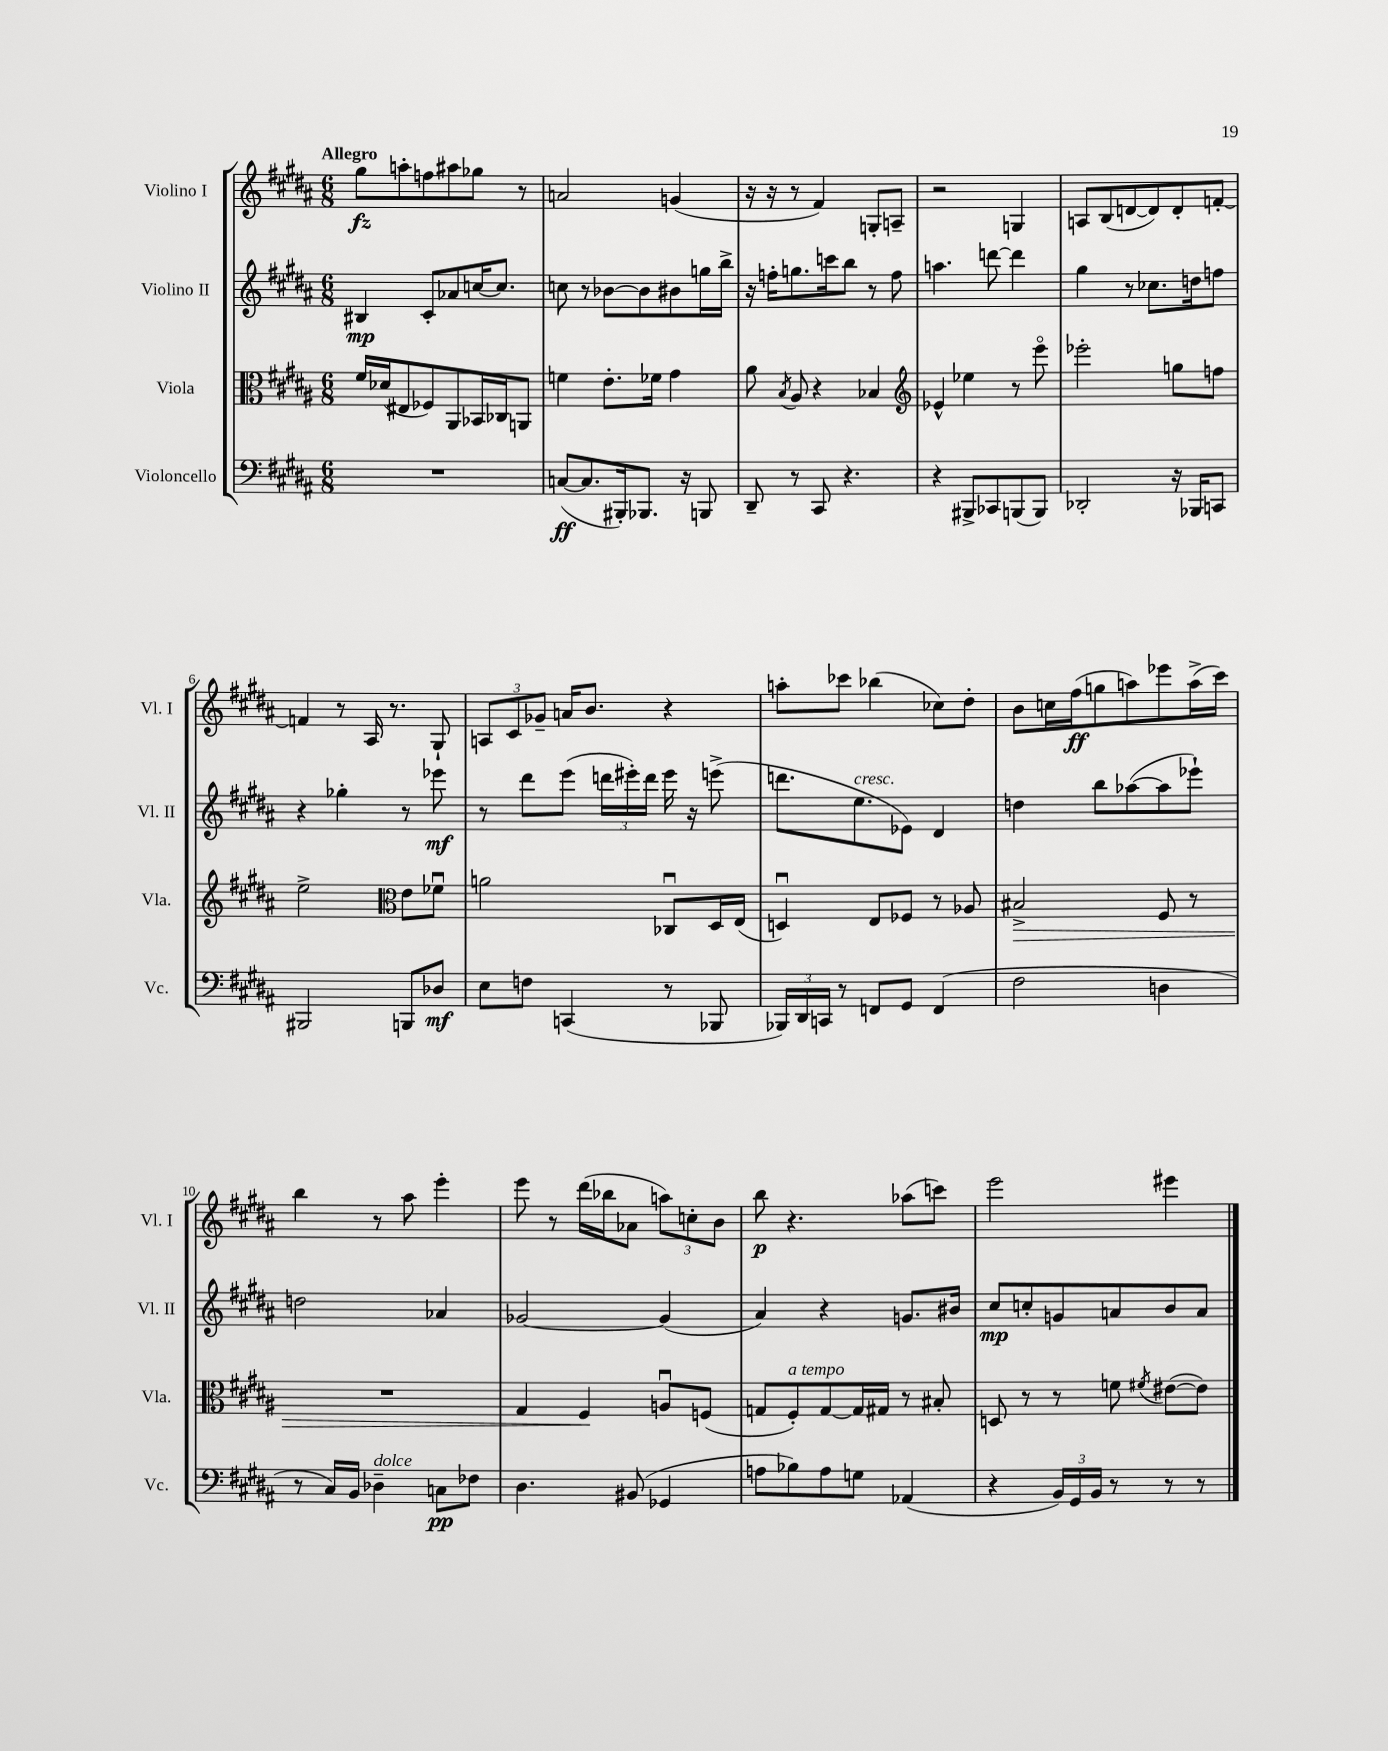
<<
\new StaffGroup <<
\new Staff = "s0" \with { instrumentName = "Violino I" shortInstrumentName = "Vl. I" } {
    \clef treble \key b \major \numericTimeSignature \time 6/8 \tempo "Allegro"
    \autoBeamOff gis''8[\fz a''8-. f''8 ais''8 ges''8] r8 |
    a'2 g'4( |
    r16 r16 r8 fis'4) g8[-. a8]-- |
    r2 g4 |
    a8[ b8( d'8~ d'8) d'8-. f'8]~-. |
    f'4 r8 ais16 r8. gis8-! |
    \tuplet 3/2 { a8[ cis'8 ges'8]-- } a'16[ b'8.] r4 |
    a''8[-. ces'''8] bes''4( ces''8[) dis''8]-. |
    b'8[ c''16 fis''16\ff( g''8 a''8) ees'''8 a''16->( cis'''16]) |
    b''4 r8 ais''8 e'''4-. |
    e'''8 r8 dis'''16[( bes''16 aes'8] \tuplet 3/2 { a''8[) c''8-. b'8] } |
    b''8\p r4. aes''8[( c'''8]) |
    e'''2 eis'''4 \bar "|." |
}
\new Staff = "s1" \with { instrumentName = "Violino II" shortInstrumentName = "Vl. II" } {
    \clef treble \key b \major \numericTimeSignature \time 6/8
    \autoBeamOff bis4\mp cis'8[-. aes'8 c''16~ c''8.] |
    c''8 r8 bes'8[~ bes'8 bis'8 g''16 b''16]-> |
    r16 f''16[-. g''8. c'''16 b''8] r8 f''8 |
    a''4. d'''8~ d'''4 |
    gis''4 r8 ces''8.[ d''16 f''8] |
    r4 ges''4-. r8 ees'''8\mf |
    r8 dis'''8[ e'''8]( \tuplet 3/2 { d'''16[ eis'''16-.) d'''16] } eis'''16 r16 e'''8->( |
    d'''8.[ e''8.^\markup { \italic "cresc." } ees'8]) dis'4 |
    d''4 b''8[ aes''8~( aes''8 ees'''8]-!) |
    d''2 aes'4 |
    ges'2~ ges'4( |
    ais'4) r4 g'8.[ bis'16] |
    cis''8[\mp c''8-. g'8 a'8 b'8 a'8] \bar "|." |
}
\new Staff = "s2" \with { instrumentName = "Viola" shortInstrumentName = "Vla." } {
    \clef alto \key b \major \numericTimeSignature \time 6/8
    \autoBeamOff fis'16[ des'16( eis8 fes8) ais,8 bes,16 ces16 a,8] |
    f'4 e'8.[-. fes'16] gis'4 |
    ais'8 \acciaccatura { b8 } ais8 r4 bes4 |
    \clef treble ees'4-^ ees''4 r8 e'''8\flageolet |
    ees'''2-. g''8[ f''8] |
    e''2-> \clef alto e'8[ fes'8]\downbow |
    a'2 ces8[\downbow dis16 e16]( |
    d4\downbow) e8[ fes8] r8 aes8 |
    bis2->\> fis8 r8 |
    R2. |
    gis4 fis4\! a8[\downbow f8]( |
    g8[ fis8-.^\markup { \italic "a tempo" }) g8~ g16 gis16] r8 bis8-. |
    d8 r8 r8 f'8 \acciaccatura { fis'8 } eis'8[~( eis'8]) \bar "|." |
}
\new Staff = "s3" \with { instrumentName = "Violoncello" shortInstrumentName = "Vc." } {
    \clef bass \key b \major \numericTimeSignature \time 6/8
    \autoBeamOff R2. |
    c8[~\ff( c8. bis,,16-.) bes,,8.] r16 b,,8 |
    dis,8-- r8 cis,8 r4. |
    r4 bis,,8[-> ces,8 b,,8( b,,8]) |
    des,2-. r16 bes,,16[ c,8] |
    bis,,2 b,,8[ des8]\mf |
    e8[ f8] c,4( r8 bes,,8 |
    \tuplet 3/2 { bes,,16[) dis,16 c,16] } r8 f,8[ gis,8] f,4( |
    fis2 d4 |
    r8 cis16[) b,16] des4--^\markup { \italic "dolce" } c8[\pp fes8] |
    dis4. bis,8( ges,4 |
    a8[ bes8) a8 g8] aes,4( |
    r4 \tuplet 3/2 { b,16[) gis,16 b,16] } r8 r8 r8 \bar "|." |
}
>>
>>
